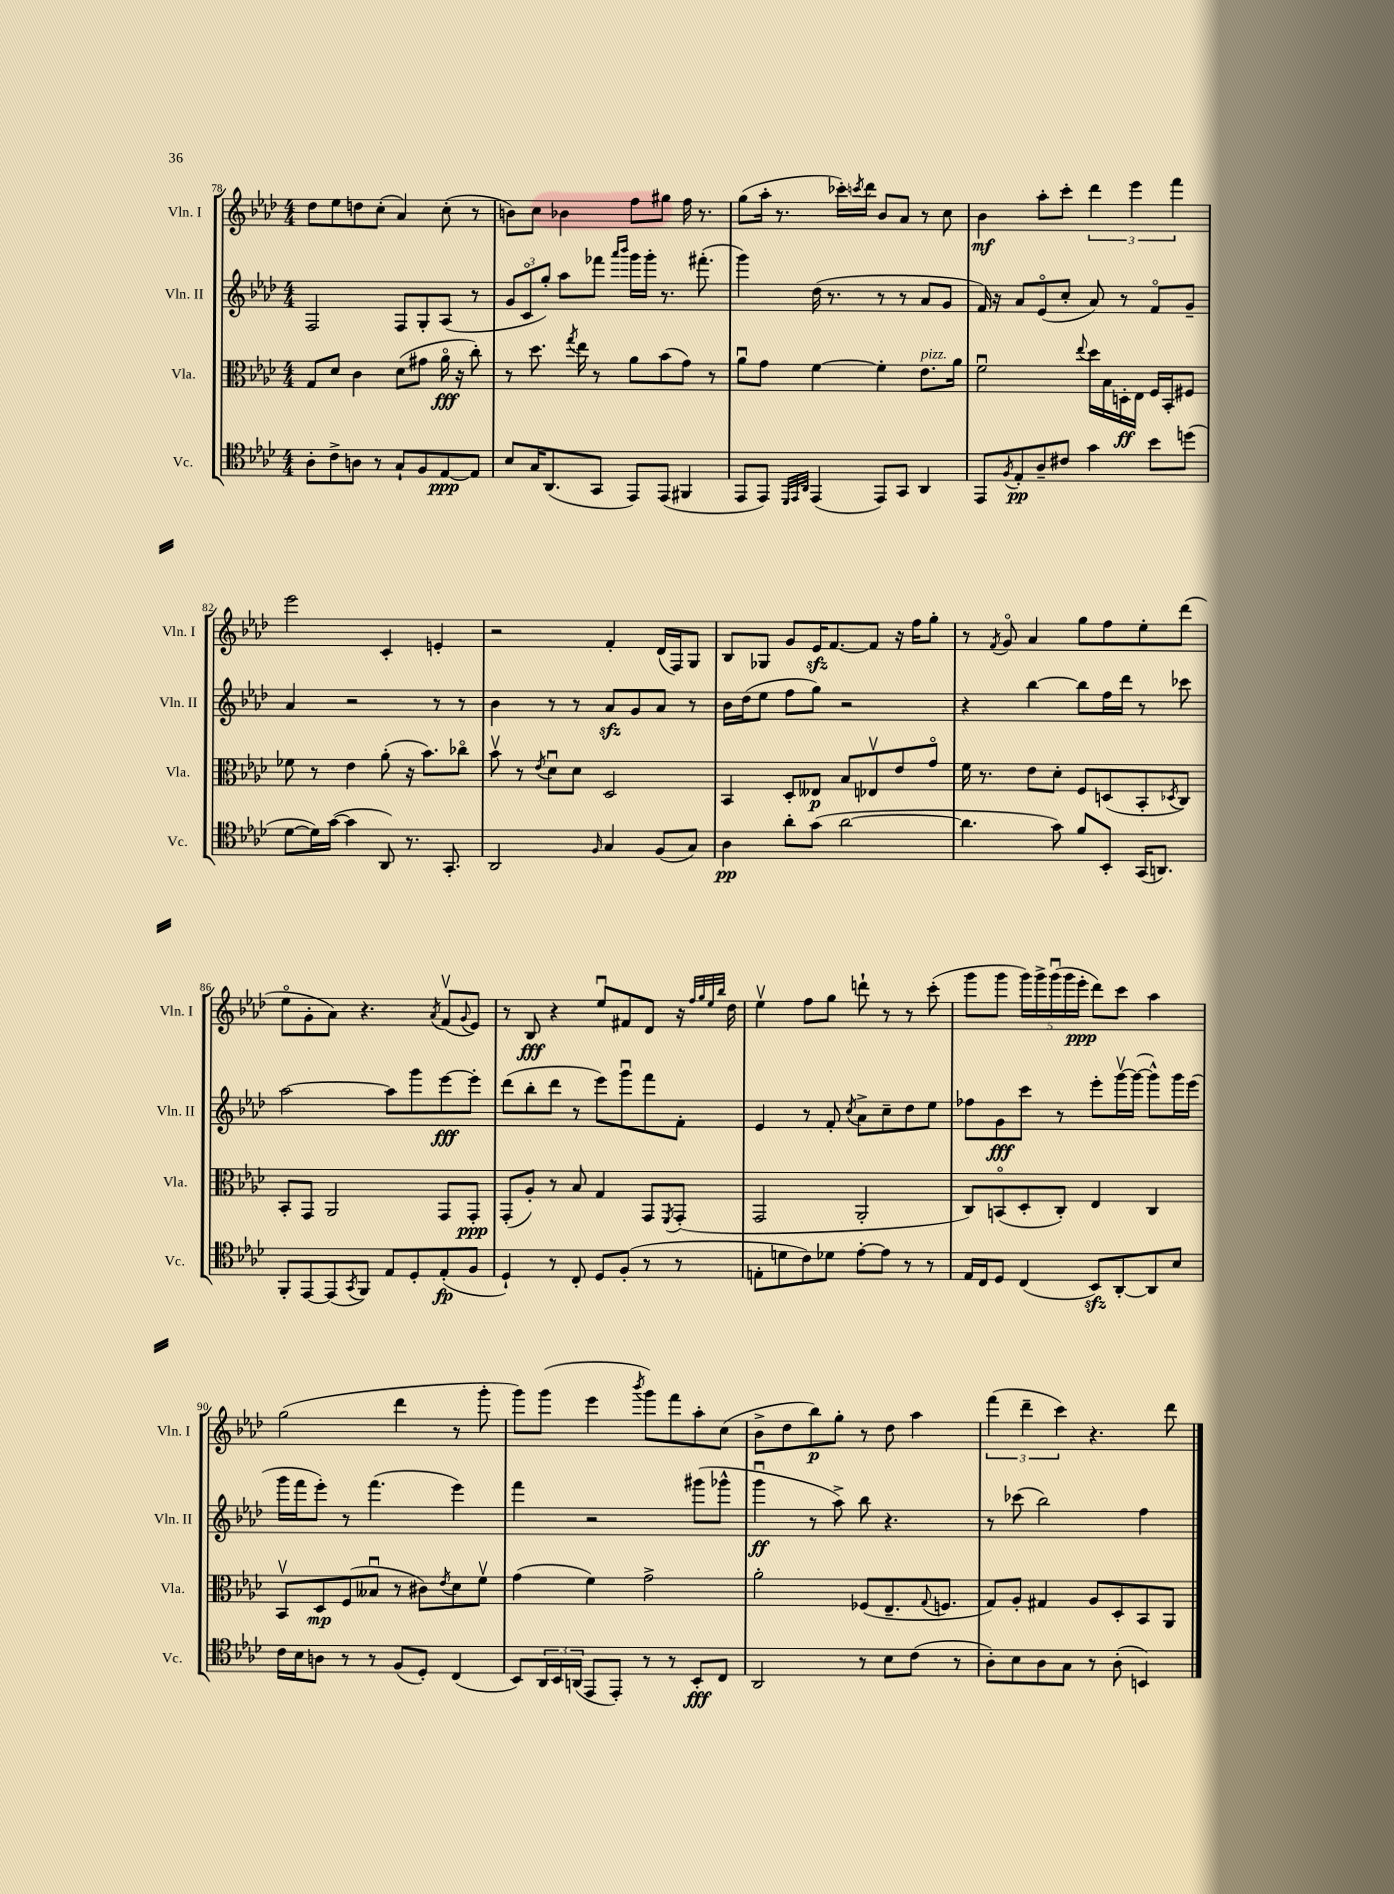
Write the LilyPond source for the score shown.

<<
\new StaffGroup <<
\new Staff = "s0" \with { instrumentName = "Vln. I" shortInstrumentName = "Vln. I" } {
    \clef treble \key aes \major \numericTimeSignature \time 4/4
    des''8 ees''8 d''8 c''8-.( aes'4) c''8-.( r8 |
    b'8) c''8 bes'4 f''8 gis''8 f''16 r8. |
    g''8( aes''16-. r8. ces'''16-.) \acciaccatura { c'''8 } des'''16 bes'8 aes'8 r8 c''8 |
    bes'4\mf aes''8-. c'''8-. \tuplet 3/2 { des'''4 ees'''4 f'''4 } |
    ees'''2 c'4-. e'4-. |
    r2 f'4-. des'16( f16) g8 |
    bes8 ges8 g'8 ees'16\sfz f'8.~ f'8 r16 f''16 g''8-. |
    r8 \acciaccatura { f'8 } g'8\flageolet aes'4 g''8 f''8 ees''8-. des'''8( |
    ees''8\flageolet g'8-. aes'8) r4. \acciaccatura { aes'8 } f'8\upbow( \appoggiatura { g'8 } ees'8) |
    r8 bes8\fff r4 ees''8\downbow fis'8 des'8 r16 \grace { f''32 g''32 ees''32 bes''32 } des''16 |
    ees''4\upbow f''8 g''8 d'''8-! r8 r8 c'''8-.( |
    g'''8 g'''8 \tuplet 5/4 { g'''16) g'''16-> g'''16\downbow( g'''16 ees'''16-.\ppp } des'''8) c'''8 aes''4 |
    g''2( des'''4 r8 g'''8-. |
    g'''8) g'''8( ees'''4 \acciaccatura { bes'''8 } g'''8) f'''8 aes''8-. c''8( |
    bes'8-> des''8 bes''8\p) g''8-. r8 des''8 aes''4 |
    \tuplet 3/2 { f'''4( des'''4-- c'''4) } r4. des'''8 \bar "|." |
}
\new Staff = "s1" \with { instrumentName = "Vln. II" shortInstrumentName = "Vln. II" } {
    \clef treble \key aes \major \numericTimeSignature \time 4/4
    f2 f8 g8-. aes8( r8 |
    \tuplet 3/2 { g'8 c'8\flageolet g''8-.) } aes''8 fes'''8 \grace { aes'''16 bes'''16 } g'''16 g'''16-. r8. fis'''8.-.( |
    g'''4) des''16( r8. r8 r8 aes'8 g'8 |
    f'16) r16 aes'8 ees'8\flageolet( c''8-. aes'8) r8 f'8\flageolet g'8-- |
    aes'4 r2 r8 r8 |
    bes'4 r8 r8 aes'8\sfz g'8 aes'8 r8 |
    bes'16 des''16( ees''8 f''8 g''8) r2 |
    r4 bes''4~ bes''8 f''16 des'''16 r8 ces'''8 |
    aes''2~ aes''8 g'''8 ees'''8~\fff ees'''8-. |
    des'''8( bes''8-. des'''8 r8 ees'''8) g'''8\downbow f'''8 f'8-. |
    ees'4 r8 f'8-. \acciaccatura { c''8 } aes'8-> c''8-- des''8 ees''8 |
    fes''8 g'8\fff c'''8 r8 ees'''8-. g'''16~\upbow g'''16~( g'''8-^) g'''16 ees'''16( |
    g'''16 f'''16 ees'''8-.) r8 f'''4.( ees'''4) |
    f'''4 r2 gis'''8( ges'''8-^ |
    g'''4\downbow\ff r8 aes''8->) bes''8 r4. |
    r8 ces'''8( bes''2) f''4 \bar "|." |
}
\new Staff = "s2" \with { instrumentName = "Vla." shortInstrumentName = "Vla." } {
    \clef alto \key aes \major \numericTimeSignature \time 4/4
    g8 des'8 c'4 des'8( gis'8 aes'16\flageolet\fff r16 c''8-.) |
    r8 des''8. \acciaccatura { g''8 } ees''16 r8 aes'8 bes'8( g'8) r8 |
    aes'8\downbow g'8 f'4~ f'4-. ees'8.^\markup { \italic "pizz." } aes'16 |
    f'2\downbow \appoggiatura { ees''8 } des''16 bes16 d16-.\ff ees16 f16 bes,16-. fis8 |
    fes'8 r8 ees'4 aes'8-.( r16 bes'8.) ces''8\flageolet |
    bes'8\upbow r8 \acciaccatura { ees'8 } des'8\downbow des'8 des2 |
    bes,4 des8-. eeses8\p bes8 ees8\upbow ees'8 g'8\flageolet |
    f'16 r8. ees'8 des'8-. f8 d8( bes,8-. \acciaccatura { des8 } c8) |
    bes,8-. g,8 aes,2 g,8 g,8-.\ppp |
    g,8-.( aes8-.) r8 bes8 g4 g,8 \acciaccatura { f,8 } g,8-.( |
    g,2 aes,2-. |
    c8) b,8\flageolet( des8-. c8-.) ees4 c4 |
    bes,8\upbow des8\mp f8( beses8\downbow r8 cis'8) \acciaccatura { ees'8 } des'8 f'8\upbow |
    g'4( f'4) g'2-> |
    aes'2-. fes8( ees8.-- \appoggiatura { g8 } f8. |
    g8) aes8-. gis4 aes8 des8-. bes,8 aes,8 \bar "|." |
}
\new Staff = "s3" \with { instrumentName = "Vc." shortInstrumentName = "Vc." } {
    \clef tenor \key aes \major \numericTimeSignature \time 4/4
    aes8-. c'8-> a8 r8 g8-! f8 ees8~\ppp ees8 |
    bes8 g16 aes,8.( g,8 ees,8) ees,8( fis,4 |
    ees,8 ees,8) \grace { des,32 ees,32 aes,32 } ees,4( ees,8) g,8 aes,4 |
    ees,8 \acciaccatura { f8 } ees8-.\pp aes8-- cis'8 g'4 bes'8 d''8( |
    des'8~ des'16) g'16~( g'4 aes,8) r8. g,8.-. |
    aes,2 \grace { f16 } g4 f8( g8) |
    aes4\pp aes'8-. g'8( aes'2~ |
    aes'4. g'8) f'8 bes,8-. g,16( a,8.) |
    f,8-. ees,8~ ees,8( \acciaccatura { g,8 } f,8) ees8 des8-. ees8-.\fp( f8 |
    des4-!) r8 c8-. des8 f8-.( r8 r8 |
    e8-. d'8 c'8) des'8 ees'8~-. ees'8 r8 r8 |
    ees16 c16 des8 c4( bes,8\sfz) aes,8~-. aes,8 bes8 |
    c'16 bes16 a8 r8 r8 f8( des8-.) c4( |
    bes,8) \tuplet 3/2 { aes,16 bes,16 a,16( } ees,8 ees,8-.) r8 r8 bes,8-.\fff c8 |
    aes,2 r8 bes8 c'8( r8 |
    aes8-.) bes8 aes8 g8 r8 aes8-.( b,4) \bar "|." |
}
>>
>>
\layout { \context { \Score currentBarNumber = #78 } }
